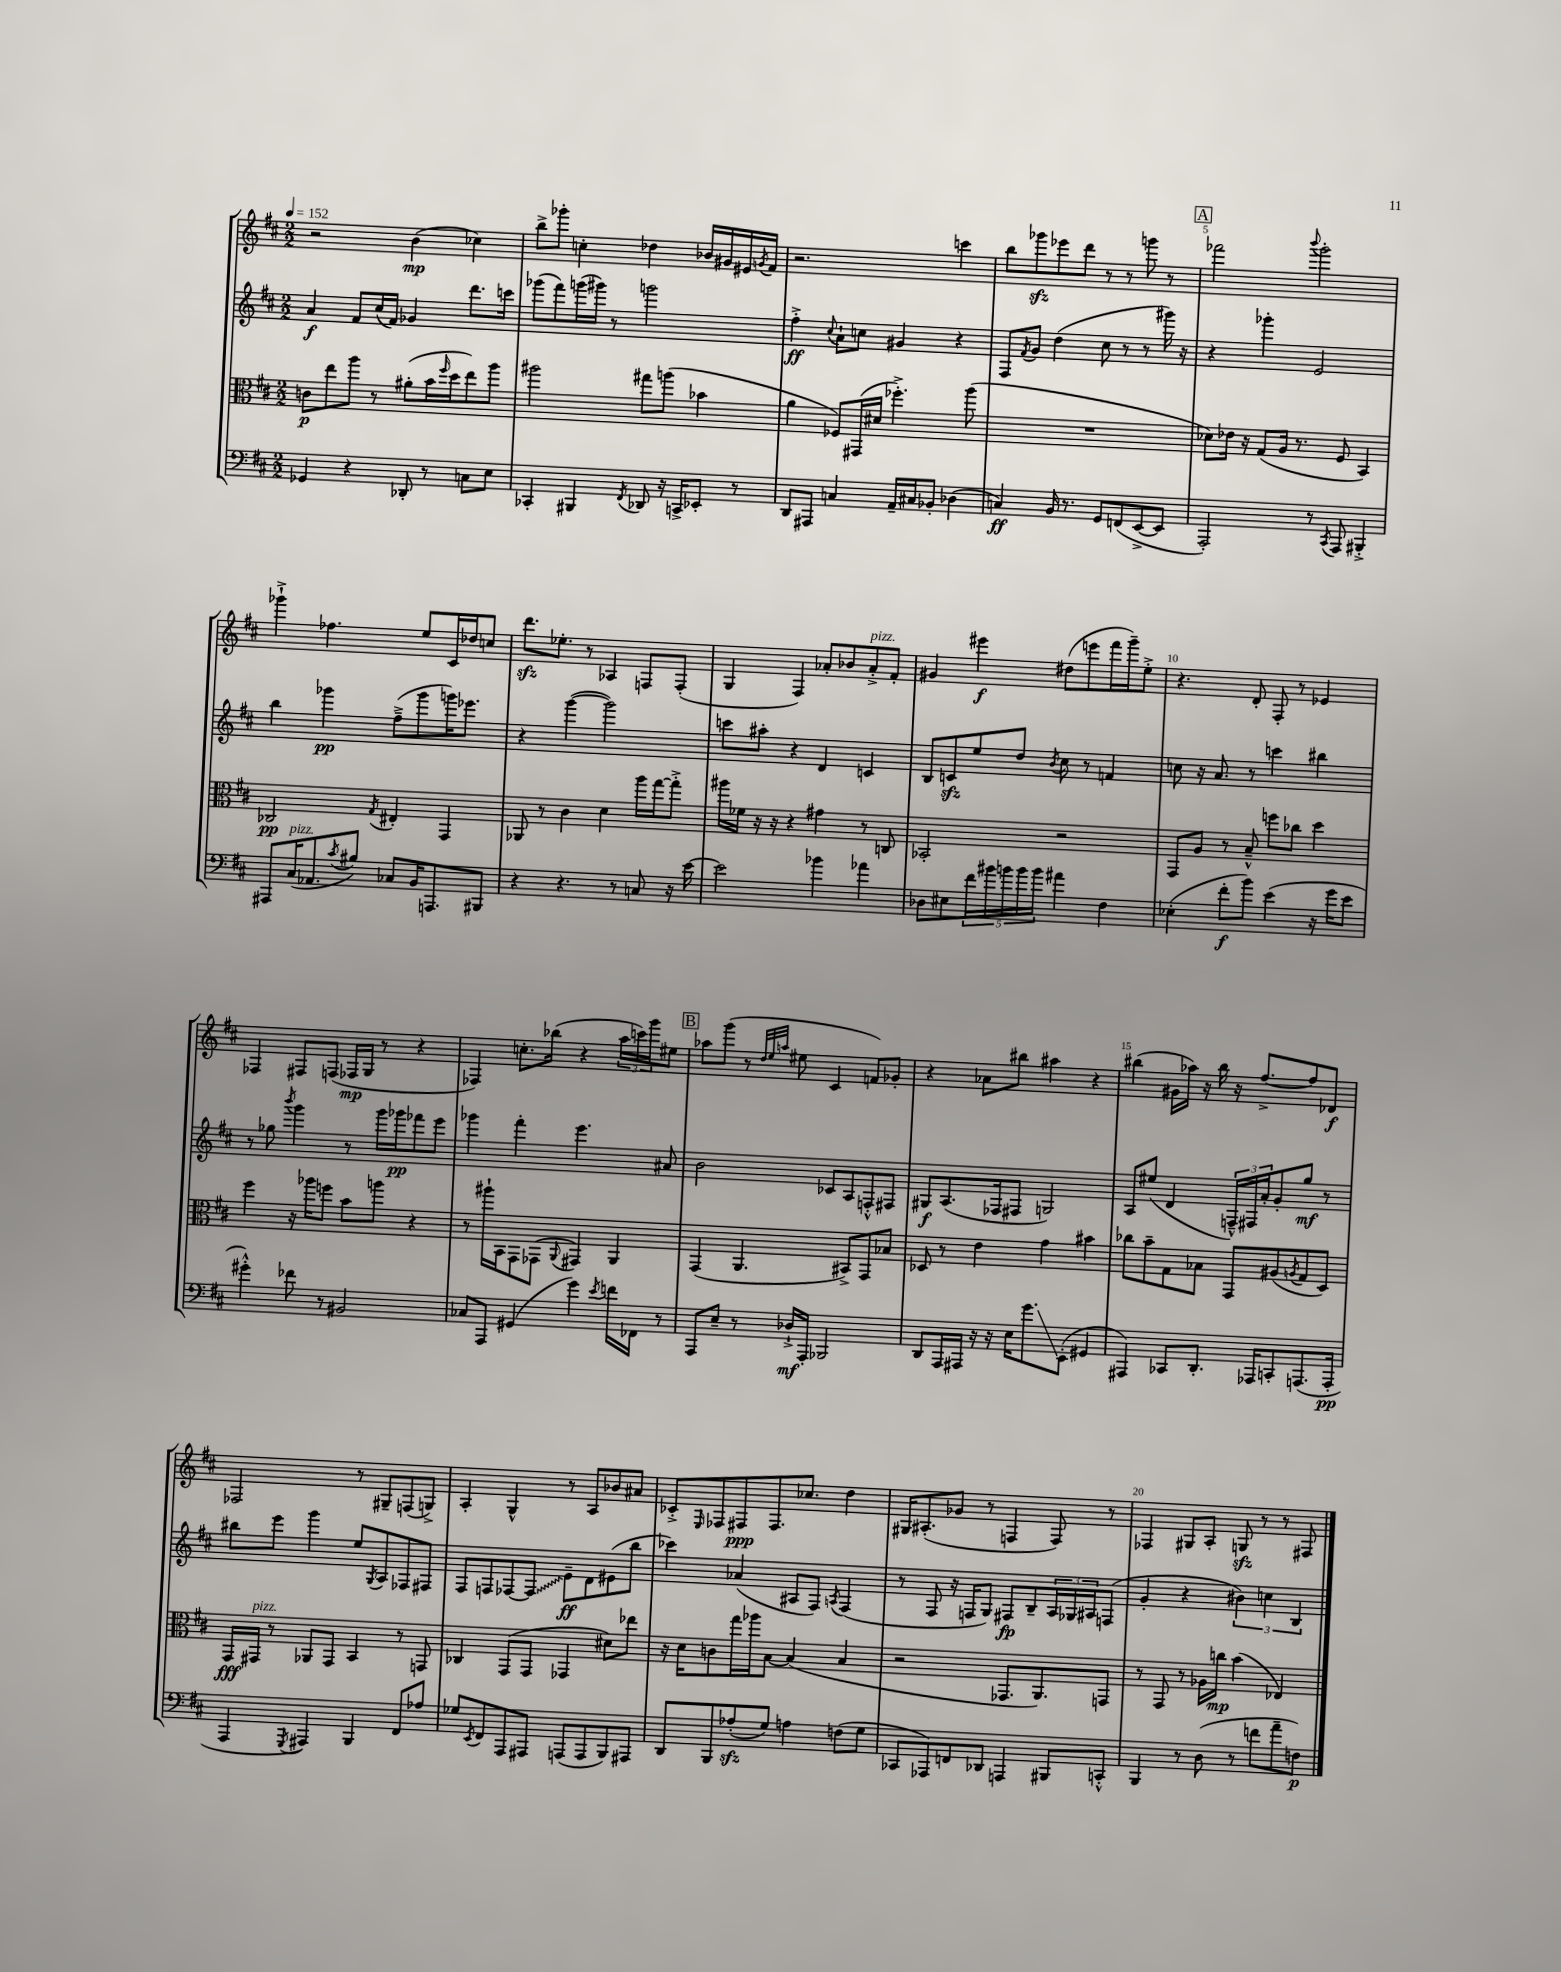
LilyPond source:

<<
\new StaffGroup <<
\new Staff = "s0" {
    \clef treble \key d \major \numericTimeSignature \time 2/2 \tempo 4 = 152
    r2 b'4\mp( ces''4) |
    b''8-> ges'''8-. c''4-. des''4 bes'16 gis'16 eis'16 \acciaccatura { g'8 } fis'16 |
    r2. c'''4 |
    b''8 ges'''8\sfz ees'''8 d'''8 r8 r8 g'''8 r8 |
    \mark \markup { \box "A" } fes'''2 \appoggiatura { b'''8 } g'''2-. |
    ges'''4-!-> fes''4. e''8 cis'16 des''16 c''8 |
    d'''8.\sfz ees''8.-. r8 aes4 f8 f8-.( |
    g4 fis4) aes'8-. bes'8 aes'8-.->^\markup { \italic "pizz." } fis'8-. |
    gis'4 eis'''4\f dis''8( e'''8 fis'''16 g'''16--) e''8-.-> |
    r4. d'8-. fis8-. r8 ees'4 |
    fes4 fis8 f8( fes16\mp g16 r8 r4 |
    fes4) c''8.-. bes''16( r4 \tuplet 3/2 { a''16 c'''16) g'''16 } eis''8 |
    \mark \markup { \box "B" } aes''8 g'''8( r8 \grace { d''32 e''32 a''32 } eis''8 cis'4 f'8) ges'8-. |
    r4 aes'8 bis''8 ais''4 r4 |
    bis''4( gis'16 aes''16) r16 bis''16 r16 fis''8.~-> fis''8 des'8\f |
    fes2 r8 gis8-- f8( g8->) |
    a4-. g4-^ r8 a8 bes'8 ais'8 |
    ces'8-.-> \grace { e16 } fes8 fis8\ppp fis8. ces''8. d''4 |
    gis16 ais8.-.( ges'8 r8 f4 f8) r8 |
    fes4 gis8 a8-. g8\sfz r8 r8 fis8 \bar "|." |
}
\new Staff = "s1" {
    \clef treble \key d \major \numericTimeSignature \time 2/2
    a'4\f fis'8 cis''16( fis'16) ges'4 d'''8. c'''16 |
    ges'''8( fis'''8) g'''16( gis'''16) r8 g'''2 |
    fis''4-.->\ff \appoggiatura { cis''8 } a'8-! c''8 gis'4 r4 |
    fis8 \acciaccatura { fis'8 } g'8 d''4( cis''8 r8 r8 gis'''16) r16 |
    \mark \markup { \box "A" } r4 ges'''4-. e'2 |
    b''4 ges'''4\pp fis''8--->( ges'''8 g'''16) ees'''8. |
    r4 g'''4~( g'''2) |
    c'''8 ais''8-. r4 d'4 c'4 |
    b8 c'8\sfz e''8 d''8 \acciaccatura { b'8 } cis''8 r8 f'4 |
    c''8 r16 a'8. r8 c'''4 bis''4 |
    r8 ges''8 \acciaccatura { b'''8 } g'''4 r8 g'''16 ges'''16\pp fes'''8 e'''8 |
    ges'''4 fis'''4-. e'''4. ais'8 |
    \mark \markup { \box "B" } b'2 ces'8 a8 f8-.-^ fis8 |
    gis8\f a8.( fes16 fis8 g2) |
    a8 eis''8( d'4 \tuplet 3/2 { f16---^) fis16 a'16-. } g'8-. g''8\mf r8 |
    bis''8 e'''8 g'''4 e''8 \acciaccatura { g8 } a8 fes8 fis8 |
    fis8 f8 fes8~ \once \override Glissando.style = #'zigzag fes8\glissando e'8--\ff d'8 eis'8( b''8 |
    ces'''4) aes'4( ais8 fis8) \acciaccatura { a8 } fis4( |
    r8 fis8 r16 f16 g8) fis8\fp b8-- \tuplet 3/2 { a16 ges16 ais16 } f8( |
    g'4-. r4 \tuplet 3/2 { bis'4) c''4 b4 } \bar "|." |
}
\new Staff = "s2" {
    \clef alto \key d \major \numericTimeSignature \time 2/2
    c'8\p e''8 a''8 r8 ais'8-.( b'16 \grace { fis''16 } d''16 e''8) a''8 |
    ais''2 gis''8 a''8( bes'4 |
    a'4 fes8) gis,16( dis'16 fes''4.-.->) a''8( |
    R1 |
    \mark \markup { \box "A" } des'8) ees'16 r16 g8( a16 r8. fis8 b,4) |
    ces2\pp \acciaccatura { g8 } eis4-. g,4 |
    aes,8 r8 cis'4 d'4 a''16 g''16~ g''8-.-> |
    ais''16 fes'16 r16 r16 r4 gis'4 r8 c8 |
    bes,2-. r2 |
    g,8 a8 r8 b8---^ f''8 ces''8 d''4 |
    fis''4 r16 aes''16 f''8 b'8 a''8 r4 |
    r8 ais''16-! b,16 g,8 ges,8( \appoggiatura { a,8 } gis,4) a,4 |
    \mark \markup { \box "B" } g,4( a,4. bis,8->) g,8 bes8 |
    des8 r8 e'4 g'4 bis'4 |
    ces''8 b'8-- g8 bes8 g,8 ais8( \acciaccatura { a8 } g8 d8) |
    g,16\fff gis,16^\markup { \italic "pizz." } r8 aes,8 gis,8 b,4 r8 g,8 |
    ces4 g,8( g,8 ges,4 dis'8) ees''8 |
    r16 d'16 c'8 g''16 aes''16 b8~ b4( b4 |
    r2 ges,8. a,8.) g,8 |
    r8 g,8 r8 aes16 c''16\mp b'4( ees4) \bar "|." |
}
\new Staff = "s3" {
    \clef bass \key d \major \numericTimeSignature \time 2/2
    ges,4 r4 des,8-. r8 c8 e8 |
    ces,4-. bis,,4 \acciaccatura { fis,8 } des,8 r16 c,16-> ees,8-. r8 |
    d,8 ais,,8 c4 a,16-- cis16 bes,8-. des4( |
    c4\ff) b,16 r8. g,8 f,8( e,8~-> e,8 |
    \mark \markup { \box "A" } a,,2-.) r8 \acciaccatura { cis,8 } a,,8 bis,,4-.-> |
    ais,,8 cis16^\markup { \italic "pizz." }( aes,8. \acciaccatura { cis'8 } bis8) ces8 b,16 a,,8. bis,,8 |
    r4 r4. r8 c8 r16 e'16~ |
    e'2 bes'4 aes'4 |
    des8 eis8 \tuplet 5/4 { fis'16 bis'16 b'16 b'16 b'16 } ais'4 fis4 |
    ees4-.( fis'8-.\f b'8) e'4( r16 g'16 e'8 |
    gis'4-.-^) fes'8 r8 bis,2 |
    ces8 a,,8 gis,4( g'4) \acciaccatura { e'8 } f'16 fes,16 r8 |
    \mark \markup { \box "B" } a,,8 e8-- r8 des16-!->\mf a,,16-. bes,,2 |
    d,8 a,,16 ais,,16 r16 r16 e16 g'8.\glissando e,8-.( gis,4 |
    ais,,4) ces,8 d,8.-. aes,,16 c,8-. a,,8.( a,,16-.\pp |
    a,,4 \acciaccatura { g,,8 } ais,,4) b,,4 fis,8 aes8 |
    ges8 \acciaccatura { e,8 } fis,8 a,,8 ais,,8 a,,8( a,,8 b,,8) ais,,8 |
    d,8 b,,8 aes8-.\sfz( g8) a4 f8( g8 |
    ces,8 aes,,8) f,8 des,8 a,,4 bis,,8 c,8-.-^ |
    b,,4 r8 d8( r8 f'8 a'8-- f8\p) \bar "|." |
}
>>
>>
\layout { \context { \Score \override BarNumber.break-visibility = ##(#f #t #t) barNumberVisibility = #(every-nth-bar-number-visible 5) } }
